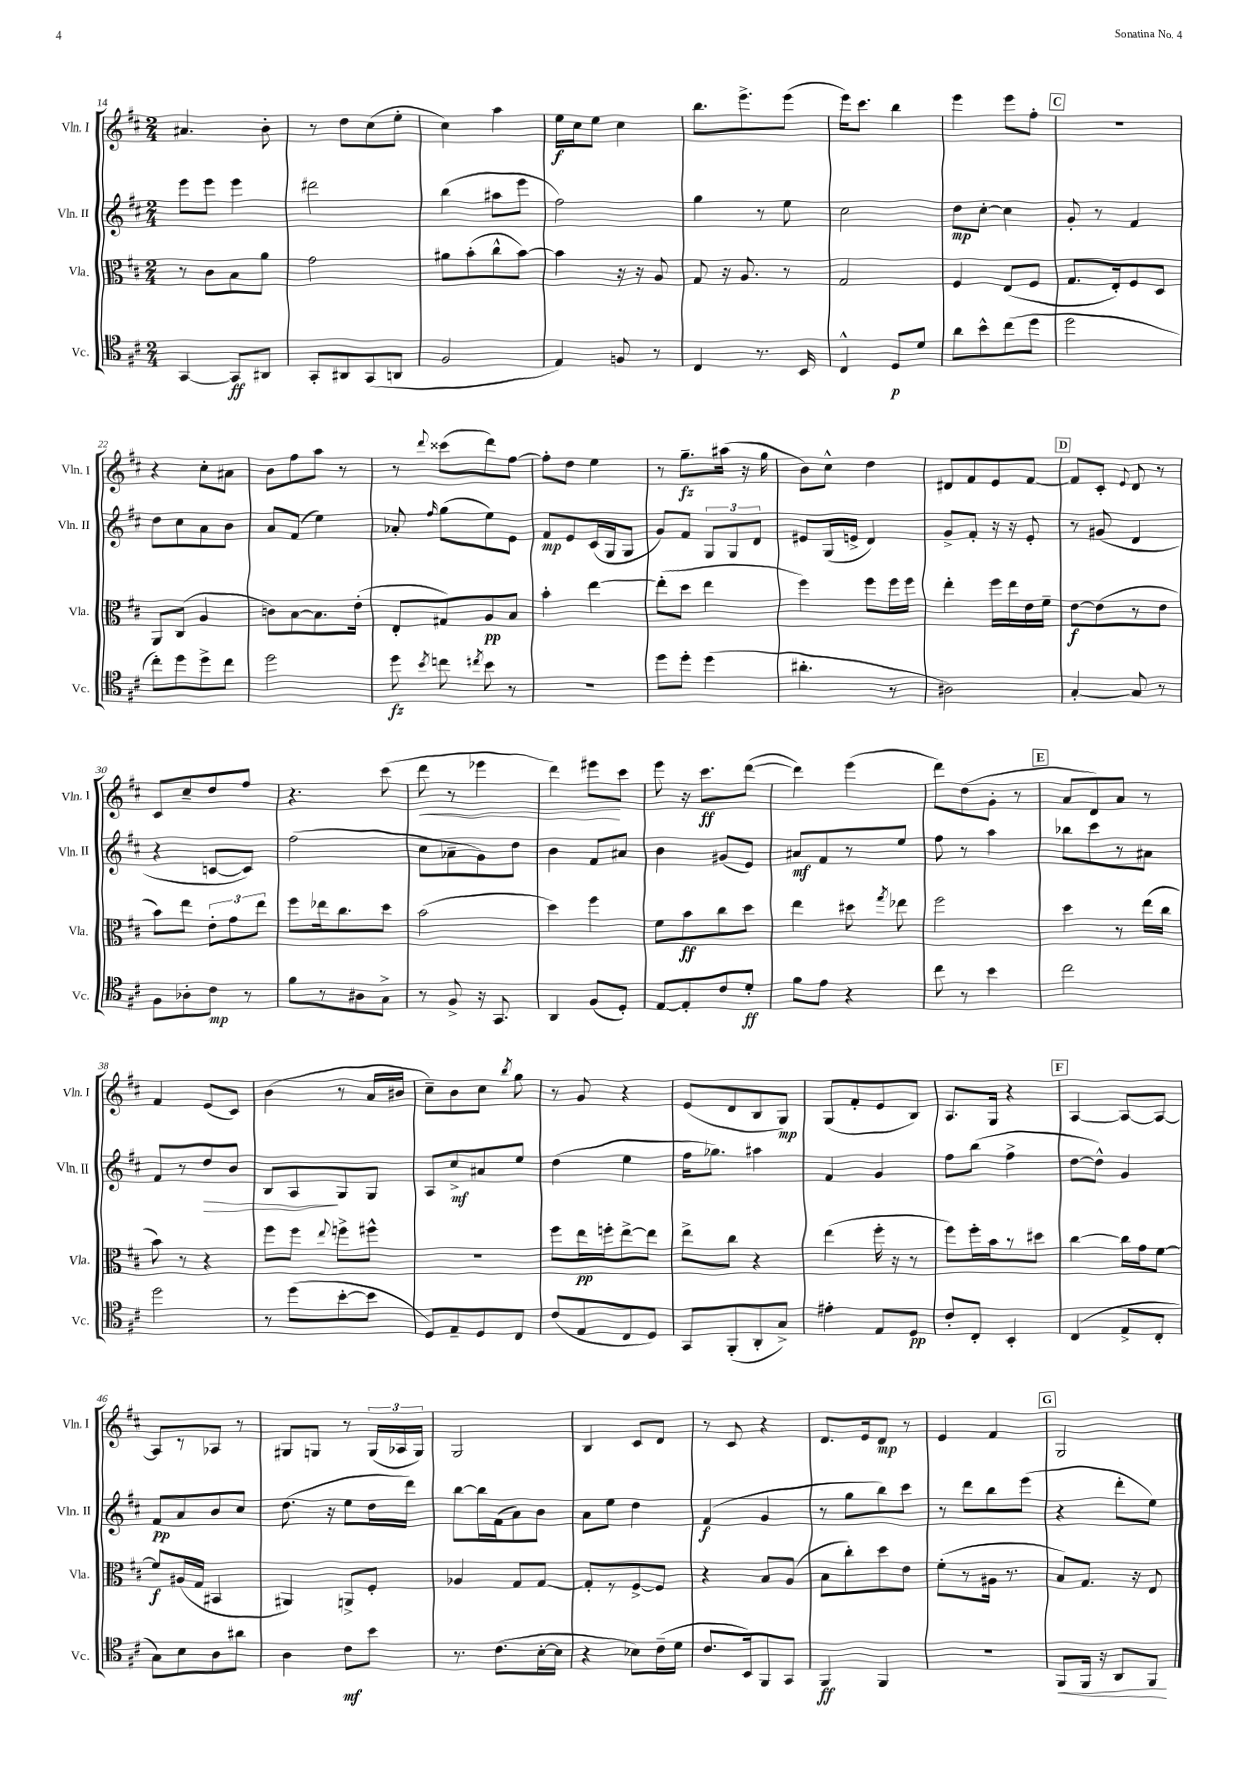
<<
\new StaffGroup <<
\new Staff = "s0" \with { instrumentName = "Vln. I" shortInstrumentName = "Vln. I" } {
    \clef treble \key d \major \numericTimeSignature \time 2/4
    \autoBeamOff ais'4. b'8-. |
    r8 d''8[ cis''8( e''8]-. |
    cis''4) a''4 |
    e''16[\f cis''16 e''8] cis''4 |
    b''8.[ e'''8.-> e'''8]( |
    e'''16[) cis'''8.] b''4 |
    e'''4 e'''8[ fis''8]-. |
    \mark \markup { \box "C" } r2 |
    r4 cis''8[-. ais'8] |
    b'8[ fis''8 a''8] r8 |
    r8 \appoggiatura { d'''8 } cisis'''8[( d'''8) fis''8]~ |
    fis''8[-. d''8] e''4 |
    r8 g''8.[--\fz ais''16]( r16 g''16 |
    b'8[) cis''8]-^ d''4 |
    dis'8[ fis'8 e'8 fis'8]~ |
    \mark \markup { \box "D" } fis'8[ cis'8]-. \appoggiatura { e'8 } d'8 r8 |
    cis'8[ cis''8-- d''8 fis''8] |
    r4. cis'''8( |
    d'''8\< r8 ees'''4 |
    d'''4) eis'''8[\! cis'''8] |
    e'''8 r16 cis'''8.[\ff d'''8]~( |
    d'''4) e'''4( |
    d'''8[) d''8( g'8]-. r8 |
    \mark \markup { \box "E" } a'8[ d'8) a'8] r8 |
    fis'4 e'8[( cis'8]) |
    b'4( r8 a'16[ bis'16] |
    cis''8[--) b'8 cis''8] \acciaccatura { b''8 } g''8 |
    r8 g'8 r4 |
    e'8[( d'8 b8 g8]\mp) |
    g8[( fis'8-. e'8 b8]) |
    a8.[ g16] r4 |
    \mark \markup { \box "F" } a4~ a8[~ a8]~ |
    a8[ r8 aes8] r8 |
    gis8[ g8] r8 \tuplet 3/2 { g16[( aes16 g16]) } |
    g2 |
    b4 cis'8[ d'8] |
    r8 cis'8 r4 |
    d'8.[ e'16 d'8]\mp r8 |
    e'4 fis'4 |
    \mark \markup { \box "G" } g2 \bar "|." |
}
\new Staff = "s1" \with { instrumentName = "Vln. II" shortInstrumentName = "Vln. II" } {
    \clef treble \key d \major \numericTimeSignature \time 2/4
    \autoBeamOff e'''8[ e'''8] e'''4 |
    dis'''2 |
    b''4( ais''8[ e'''8] |
    fis''2) |
    g''4 r8 e''8 |
    cis''2 |
    d''8[\mp cis''8]~-. cis''4 |
    \mark \markup { \box "C" } g'8-. r8 fis'4 |
    d''8[ cis''8 a'8 b'8] |
    a'8[ fis'8]( e''4) |
    aes'8-. \grace { fis''16 } g''8[( e''8) e'8] |
    fis'8[\mp e'8 cis'16( g16 g8] |
    g'8[) fis'8] \tuplet 3/2 { g8[ g8 d'8] } |
    eis'8[ g16( e'16]-> d'4) |
    g'8[-> fis'8]-. r16 r16 e'8-. |
    \mark \markup { \box "D" } r8 gis'8( d'4 |
    r4 c'8[~ c'8]) |
    fis''2( |
    cis''8[ aes'8-- g'8) d''8] |
    b'4 fis'8[ ais'8] |
    b'4 gis'8[( e'8]) |
    ais'8[\mf fis'8 r8 e''8] |
    fis''8 r8 a''4 |
    \mark \markup { \box "E" } bes''8[ cis'''8 r8 ais'8] |
    fis'8[ r8 d''8\> b'8] |
    b8[ a8\! g8 g8] |
    a8[ cis''8->\mf ais'8 e''8] |
    d''4( e''4 |
    fis''16[ ges''8.]) ais''4 |
    fis'4 g'4 |
    fis''8[ b''8]( fis''4-> |
    \mark \markup { \box "F" } d''8[~ d''8]-^) g'4 |
    fis'8[\pp a'8 b'8 cis''8] |
    d''8.( r16 e''8[ d''16 d'''16]) |
    b''8[~ b''16 fis'16( a'8) b'8] |
    a'8[ e''8] d''4 |
    fis'4\f( g'4 |
    r8 g''8[ b''8) cis'''8] |
    r8 d'''8[ b''8 e'''8]( |
    \mark \markup { \box "G" } r4 d'''8[-. e''8]) \bar "|." |
}
\new Staff = "s2" \with { instrumentName = "Vla." shortInstrumentName = "Vla." } {
    \clef alto \key d \major \numericTimeSignature \time 2/4
    \autoBeamOff r8 cis'8[ b8 a'8] |
    g'2 |
    ais'8[ b'8-.( cis''8-^ b'8]~) |
    b'4 r16 r16 a8 |
    g8 r16 a8. r8 |
    g2 |
    fis4 e8[( fis8] |
    \mark \markup { \box "C" } g8.[ e16-.) fis8 d8] |
    a,8[ cis8]( a4 |
    c'8[) b8~ b8. e'16]-.( |
    e8[-. gis8) a8\pp b8] |
    b'4-. e''4~ |
    e''8[-.( d''8] e''4 |
    fis''4) fis''8[ fis''16 fis''16] |
    e''4-. fis''16[ e''16 e'16 fis'16]-- |
    \mark \markup { \box "D" } e'8[~\f e'8( r8 e'8] |
    b'8[) e''8] \tuplet 3/2 { e'8[-. g'8 e''8] } |
    fis''8[ ees''16 cis''8. d''8] |
    b'2( |
    d''4) fis''4 |
    fis'8[ b'8\ff cis''8 d''8] |
    e''4 dis''8 \acciaccatura { g''8 } ees''8 |
    fis''2 |
    \mark \markup { \box "E" } d''4 r8 e''16[( cis''16] |
    b'8) r8 r4 |
    fis''8[ fis''8] \appoggiatura { e''8 } f''8[-> fis''8]-^ |
    R2 |
    fis''8[ e''16\pp f''16-. e''8~-> e''8] |
    e''8[-> cis''8] r4 |
    e''4( fis''16-. r16 r8 |
    fis''8[) fis''16-. b'16 r8 dis''8] |
    \mark \markup { \box "F" } cis''4~ cis''16[ g'16 fis'8]~ |
    fis'8[\f ais16( g16] bis,4 |
    ais,4) a,8[-> fis8]-. |
    aes4 g8[ g8]~ |
    g8[-. r8 fis8~-> fis8] |
    r4 b8[ a8]( |
    b8[ cis''8-.) d''8 e'8] |
    fis'8[-.( r8 ais16] r8. |
    \mark \markup { \box "G" } b8[) g8.] r16 e8 \bar "|." |
}
\new Staff = "s3" \with { instrumentName = "Vc." shortInstrumentName = "Vc." } {
    \clef tenor \key d \major \numericTimeSignature \time 2/4
    \autoBeamOff g,4~ g,8[\ff ais,8] |
    g,8[-. ais,8 g,8( a,8] |
    fis2 |
    e4) f8 r8 |
    cis4 r8. b,16 |
    cis4-^ d8[\p d'8] |
    a'8[ b'8-^ cis''8( d''8] |
    \mark \markup { \box "C" } d''2 |
    cis''8[-.) d''8 d''8-> cis''8] |
    d''2 |
    d''8\fz \acciaccatura { b'8 } c''8 \acciaccatura { cis''8 } b'8 r8 |
    r2 |
    d''8[ d''8]-. d''4( |
    ais'4.-. r8 |
    ais2) |
    \mark \markup { \box "D" } g4~-. g8 r8 |
    fis8[ aes8-. cis'8]\mp r8 |
    fis'8[ r8 ais8 g8]-> |
    r8 fis8-> r16 g,8. |
    a,4 fis8[( d8]-.) |
    e8[~ e8-. cis'8 d'8]-.\ff |
    fis'8[ e'8] r4 |
    cis''8 r8 b'4 |
    \mark \markup { \box "E" } cis''2 |
    d''2 |
    r8 d''8[( b'8~-. b'8] |
    d8[) e8-- d8 cis8] |
    cis'8[( e8 cis8 d8]) |
    g,8[ fis,8-.( a,8-. g8]->) |
    eis'4-. e8[ d8]\pp |
    cis'8[-. cis8]-. b,4-. |
    \mark \markup { \box "F" } cis4( e8[-> cis8]-. |
    g8[) b8 a8 ais'8] |
    a4 cis'8[\mf b'8] |
    r8. cis'8.[( b16~-. b16] |
    r4 bes8[) cis'16--( d'16] |
    cis'8.[ b,16) fis,8 g,8] |
    fis,4\ff fis,4 |
    R2 |
    \mark \markup { \box "G" } fis,8[\< fis,16] r16 a,8[ fis,8]\! \bar "|." |
}
>>
>>
\layout { \context { \Score currentBarNumber = #14 } }
